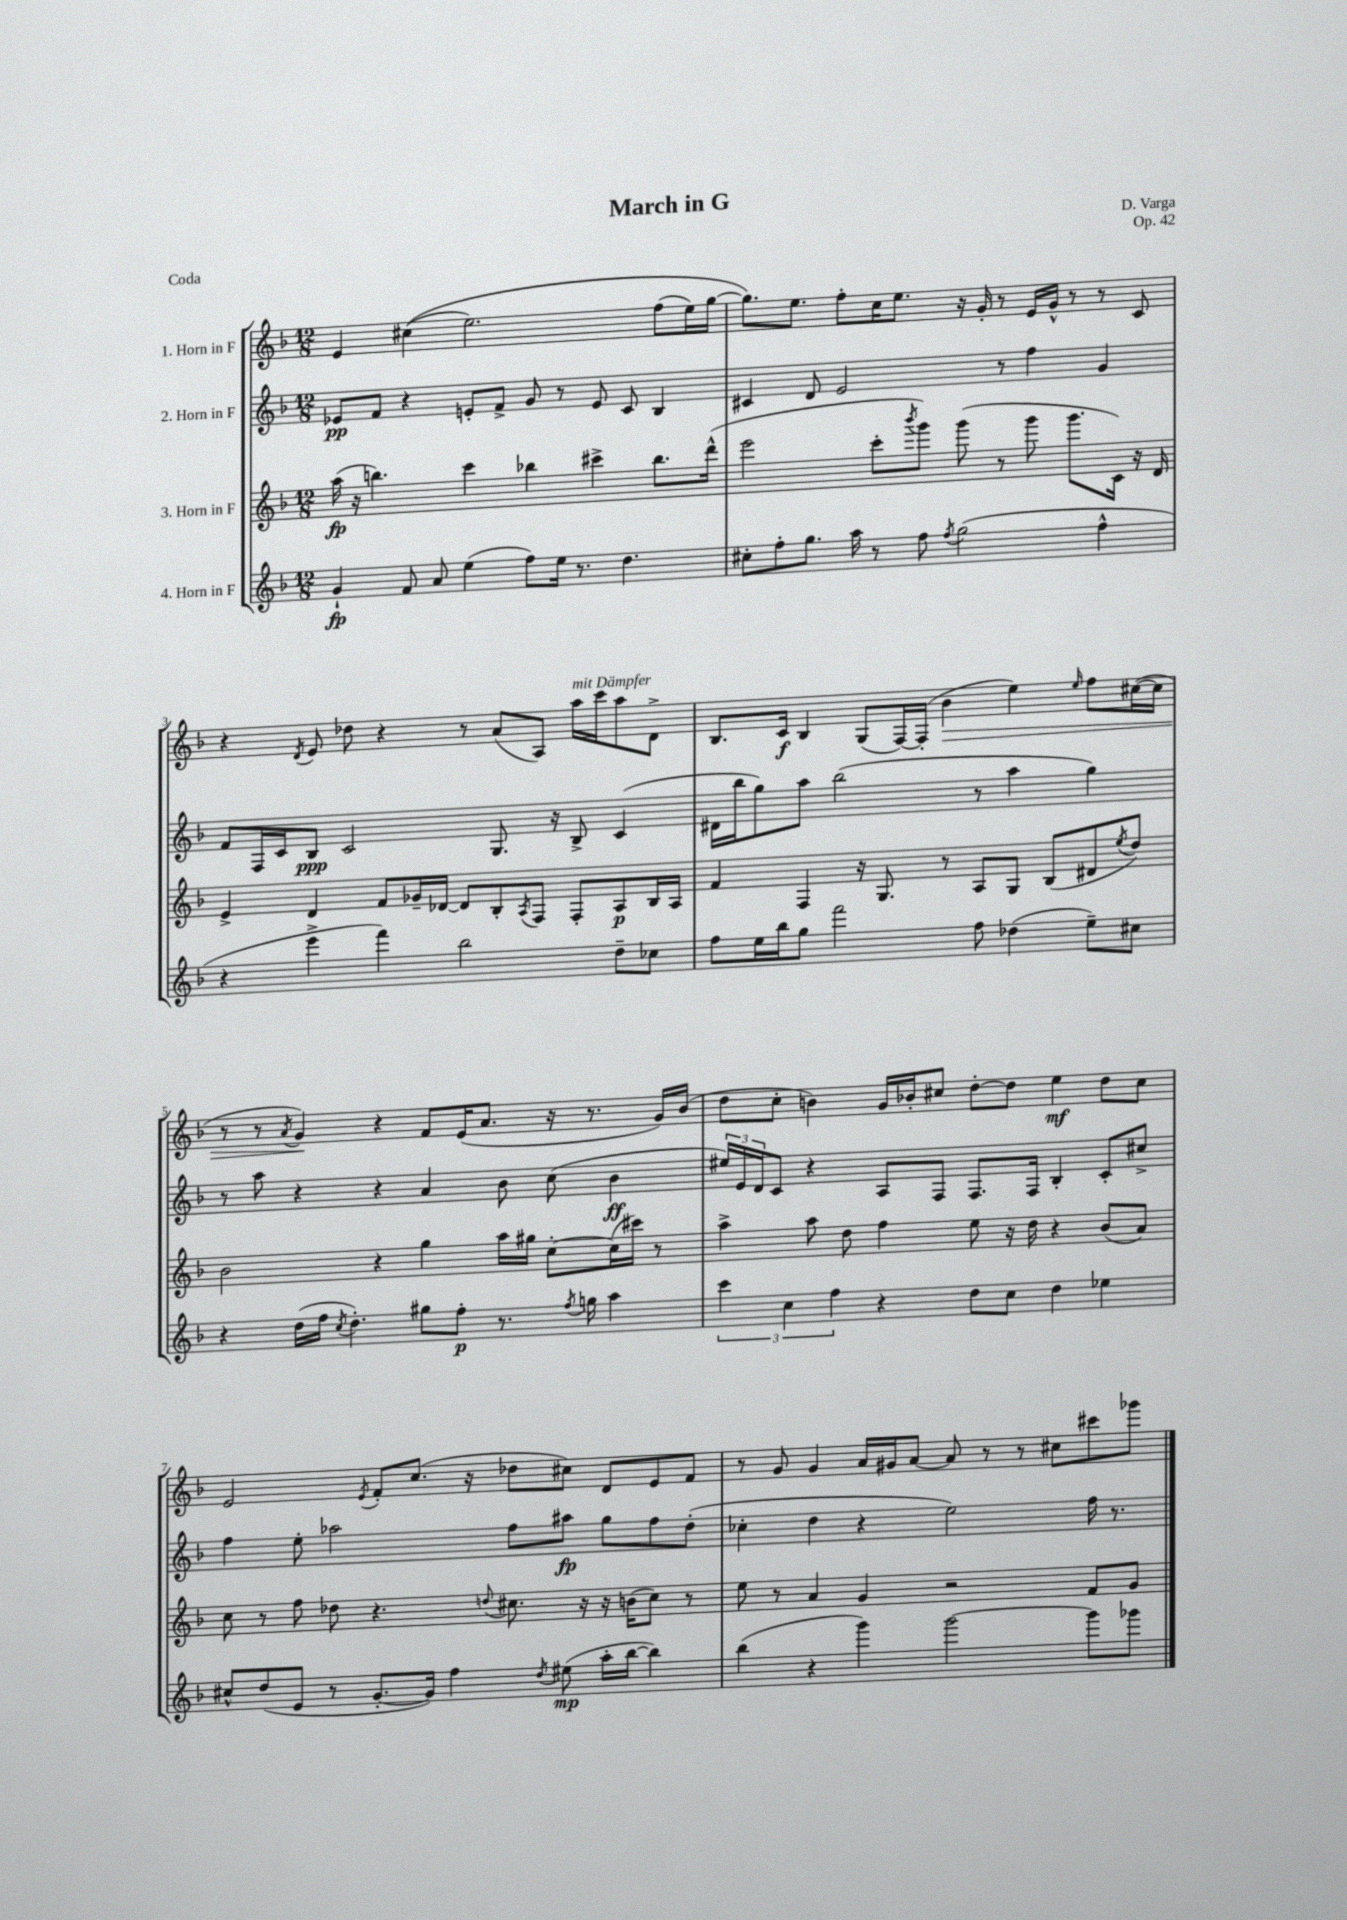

**kern	**kern	**kern	**kern
*staff4	*staff3	*staff2	*staff1
*clefG2	*clefG2	*clefG2	*clefG2
*k[b-]	*k[b-]	*k[b-]	*k[b-]
*M12/8	*M12/8	*M12/8	*M12/8
4g`/	(16aa\	8e-/L	4e/
.	16r	.	.
.	4.bb\)	8f/J	.
8f/	.	4r	&((4cc#\
8a/	.	.	.
(4ee\	4ccc\	8e'/L	2.ee\)
.	.	8f^/J	.
8ff\L)	4bb-\	8g/	.
16ee\Jk	.	8r	.
8.r	.	.	.
.	4ccc#^\	8e/	.
4.dd\	.	8c/	.
.	8.bb-\L	4B-/	(8ff\L
.	.	.	16ee\L)
.	(16ddd^^\Jk	.	[16gg\JJ
=	=	=	=
8cc#'\L	2eee\	4c#/	8.gg\]L&)
8ff'\	.	.	.
.	.	.	8.ee\J
8.gg\J	.	8d/	.
.	.	2e/	8ff'\L
16aa\	.	.	.
8r	8ccc'\L	.	16cc\K
.	.	.	8.ee\J
.	8qbbb-/	.	.
8ff\	8ggg\J)	.	.
8qff/	.	.	.
(2gg\	(8ggg\	.	16r
.	.	.	16g'/
.	8r	8r	8r
.	8ggg\	4ff\	16e/LL
.	.	.	16g^^/JJ
.	8.ggg\L	.	8r
4ff^^\	.	4g/	8r
.	16c\Jk)	.	.
.	16r	.	8c/
.	16d/	.	.
=	=	=	=
4r	4e^/	8f/L	4r
.	.	16F/L	.
.	.	16c/J	.
.	.	.	8qd/
4eee^\	4d/	8B-/J	8e/
.	.	2c/	8dd-\
4fff\)	8f/L	.	4r
.	16g-~/L	.	.
.	[16d-/JJ	.	.
2bb-\	8d-/]L	.	8r
.	8B-'/	8.G/	(8a/L
.	8qA/	.	.
.	8F/J	.	8A/J)
.	.	16r	.
.	8F'/L	8B-^/	16aa\LL
.	.	.	16ccc\J
8dd~\L	8A/	(4c/	8aa\
8cc-\J	16B-/L	.	8d^\J
.	16A/JJ	.	.
=	=	=	=
8ff\L	4f/	16d#\LL	8.B-/L
.	.	16bb-\J	.
16ee\L	.	8gg\)	.
16bb-\J	.	.	16c/Jk
8gg\J	4F/	8aa\J	4B-/
2fff\	.	(2bb-\	.
.	16r	.	(8G/L
.	8.G/	.	.
.	.	.	[16F/L)
.	.	.	(16F'/]JJ
.	8r	.	4b-\
8ff\	8A/L	8r	.
(4dd-\	8G/J	4aa\	4ee\)
.	(8B-/L	.	.
.	.	.	16qqee/
8ee~\L)	8d#/	4gg\)	8ff\L
.	8qee/	.	.
8cc#\J	8dd/J)	.	([16cc#\L
.	.	.	16cc#\]JJ
=	=	=	=
4r	2b-\	8r	8r
.	.	8aa\	8r
.	.	.	8qa/
(16dd\LL	.	4r	4g/)
16ff\JJ	.	.	.
8qcc/	.	.	.
4.dd'\)	.	.	.
.	4r	4r	4r
8gg#\L	4gg\	4a/	8f/L
8ff'\J	.	.	(16e/K
.	.	.	8.a/J
8.r	16aa\LL	8b-\	.
.	16gg#\JJ	.	.
.	[8cc'\L	(8cc\	16r
8qff/	.	.	.
16gg\	.	.	8.r
4aa\	(16cc\]L	4b-\	.
.	16ccc#\JJ)	.	.
.	8r	.	16g/LL)
.	.	.	(16b-/JJ
=	=	=	=
6ccc\	4aa^\	24ee#/LL)	8dd\L
.	.	24e/	.
.	.	24d/J	.
.	.	8c/J	8cc'\J
6cc\	.	.	.
.	8aa\	4r	4b\)
6ff\	.	.	.
.	8dd\	.	.
4r	4ff\	8A/L	16g/LL
.	.	.	16b-'/J
.	.	8F/J	8cc#/J
8dd\L	8ee\	8.F/L	[8dd'\L
8cc\J	16r	.	8dd\]J
.	16dd\	16F/Jk	.
4dd\	4r	4B-'/	4ee\
4ee-\	(8b-/L	8c'/L	8dd\L
.	8a/J)	8cc#^/J	8cc#\J
=	=	=	=
8cc#^^/L	8cc\	4ff\	2e/
(8dd/	8r	.	.
8e/J	8ff\	8ee'\	.
8r	8dd-\	2aa-\	.
.	.	.	8qe/
[8.g'/L	4.r	.	8f'/L
.	.	.	(8.cc/J
16g/]Jk)	.	.	.
4ff\	.	.	.
.	.	.	16r
.	8qqdd/	.	.
.	8.cc#\	8ff\L	8dd-\L
8qdd/	.	.	.
(8ee#\	.	8aa#\J	8cc#\J)
.	16r	.	.
16aa'\LL	16r	8gg\L	8d/L
[16bb-\JJ	(16b\LK	.	.
4bb-\])	8cc#\J)	8ff\	8e/
.	8r	(8dd'\J	8f/J
=	=	=	=
(4bb-\	8ee\	4cc-'\	8r
.	8r	.	8g/
4r	4a/	4dd\	4g/
4ggg\)	4g/	4r	16a/LL
.	.	.	16g#/J
.	.	.	[8a/J
[2ggg\	2r	2ee\)	8a/]
.	.	.	8r
.	.	.	8r
.	.	.	8cc#\L
8ggg\]L	8f/L	16ff\	8ccc#\
.	.	8.r	.
8ggg-\J	8g/J	.	8ggg-\J
==	==	==	==
*-	*-	*-	*-
